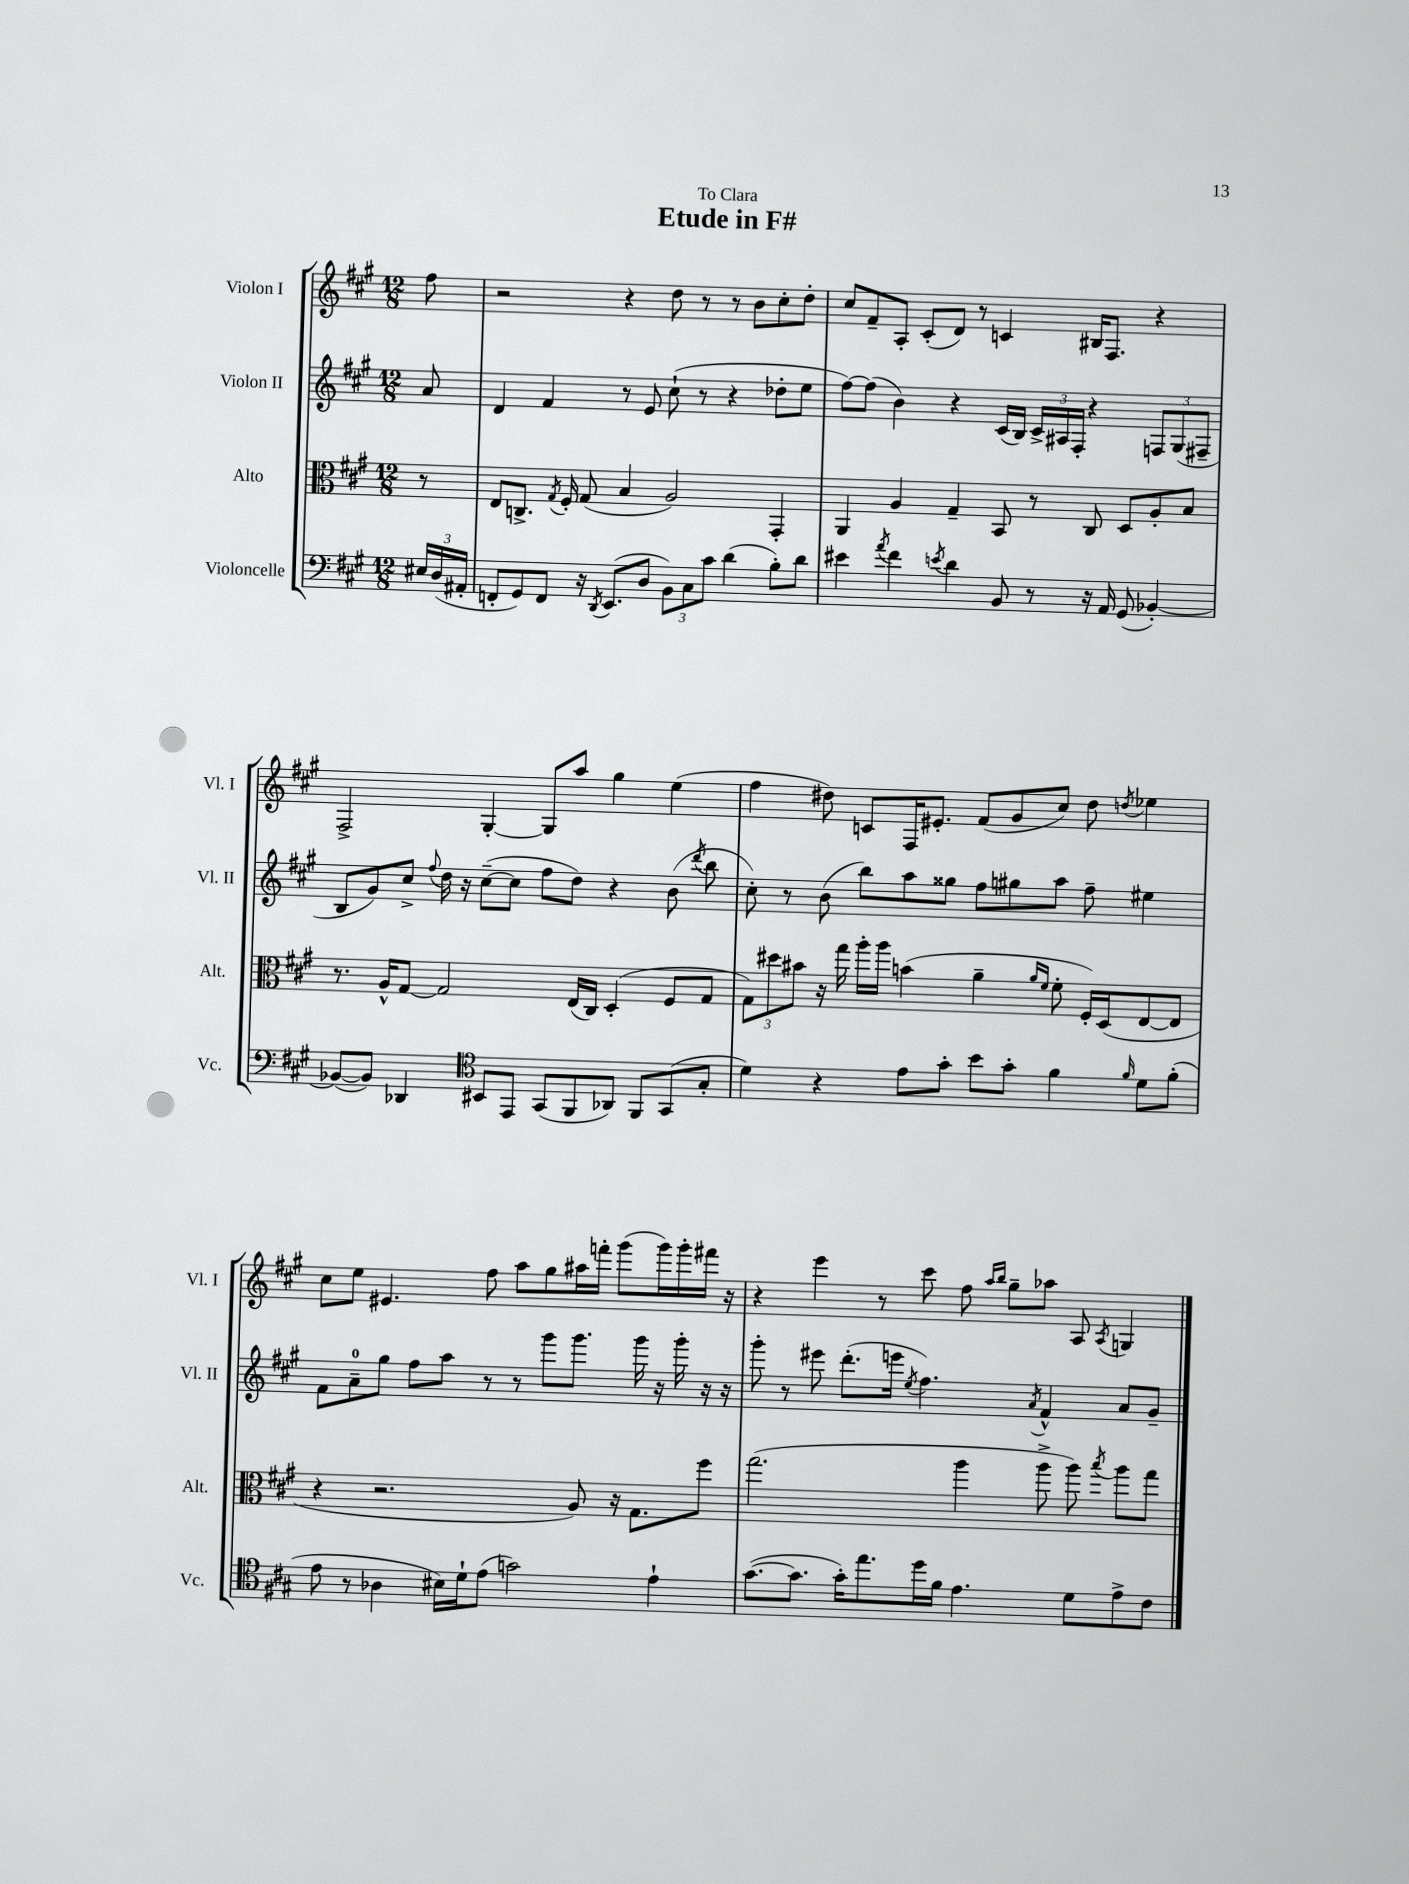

**kern	**kern	**kern	**kern
*part4	*part3	*part2	*part1
*staff4	*staff3	*staff2	*staff1
*I"Violoncelle	*I"Alto	*I"Violon II	*I"Violon I
*I'Vc.	*I'Alt.	*I'Vl. II	*I'Vl. I
*clefF4	*clefC3	*clefG2	*clefG2
*k[f#c#g#]	*k[f#c#g#]	*k[f#c#g#]	*k[f#c#g#]
*M12/8	*M12/8	*M12/8	*M12/8
=	=	=	=
24E#X/LL	8r	8a/	8ff#\
(24D/	.	.	.
24AA#X'/JJ	.	.	.
=1	=1	=1	=1
8FFn'/L	8E/L	4d/	2r
8GG#/)	8.Cn^/J	.	.
8FF/J	.	4f#/	.
.	8qG#/	.	.
.	16F#'/	.	.
16r	(8G#/	.	.
8qDD/	.	.	.
(8.EE/L	.	.	.
.	4B/	8r	4r
8D/J	.	8e/	.
12BB\L)	2A/)	(8cc#`\	8dd\
12C#\	.	.	.
.	.	8r	8r
12c#\J	.	.	.
(4d\	.	4r	8r
.	.	.	8b\L
8B'\L)	4GG#'/	8dd-X'\L	8cc#'\
8d\J	.	8ee\J	8dd'\J
=2	=2	=2	=2
4e#X\	4AA/	[8ff#\L)	8cc#/L
.	.	(8ff#\J]	8f#~/
8qa/	.	.	.
4f#\	4A/	4b\)	8A'/J
.	.	.	(8c#'/L
8qen/	.	.	.
4d\	4G#~/	4r	8d/J)
.	.	.	8r
8BB/	8BB/	(16c#/LL	4cn/
.	.	16B/JJ)	.
8r	8r	24c#^/LL	.
.	.	24A#X/	.
.	.	24F#'/JJ	.
16r	8C#/	4r	16B#X/KL
16AA/	.	.	8.F#/J
(8GG#/	8D/L	.	.
[4BB-X'/)	8A'/	12Fn/L	4r
.	.	(12G#/	.
.	8B/J	.	.
.	.	12F#X~/J	.
!!LO:LB:g=z
=3	=3	=3	=3
(8BB-X/L_	8.r	8B/L	2F#^/
8BB-/J])	.	8g#/)	.
.	16A^^/KL	.	.
4DD-X/	[8G#/J	8cc#^/J	.
.	.	8qqff#/	.
.	2G#/]	16dd\	.
.	.	16r	.
*clefC4	*	*	*
8BB#X/L	.	([8cc#~\L	[4G#'/
8EE/J	.	8cc#\J]	.
(8GG#/L	.	8ff#\L	8G#/L]
8FF#/	(16E/LL	8dd\J)	8aa/J
.	16C#/JJ)	.	.
8AA-X/J)	(4D'/	4r	4gg#\
8FF#/L	.	.	.
(8GG#/	8F#/L	(8b\	(4ee\
.	.	8qddd/	.
8G#'/J	8G#/J	8bb\	.
=4	=4	=4	=4
4d\)	12G#\L)	8cc#'\)	4ff#\
.	12dd#X\	.	.
.	.	8r	.
.	12b#X\J	.	.
4r	16r	(8b\	8dd#X\)
.	16gg#\	.	.
.	16aa'\LL	8bb\L)	8cn/L
.	16aa\JJ	.	.
8e\L	(4bn\	8aa\	16F#/K
.	.	.	8.e#X'/J
8g#'\J	.	8gg##X\J	.
8b\L	4a~\	8ff#\L	(8f#/L
8g#'\J	.	8gg#X\	8g#/
.	16qqa/LL	.	.
.	16qqf#/JJ	.	.
4f#\	8f#'\	8aa\J	8cc#/J)
.	16F#'/LL)	8ff#~\	8dd#\
.	(16D/J	.	.
16qqf#/	.	.	8qddn/
8d\L	[8E/	4ee#X\	4ee-X\
(8f#'\J	8E/J]	.	.
!!LO:LB:g=z
=5	=5	=5	=5
8e\	4r	8f#\L	8cc#\L
8r	.	8a~\	8ee\J
4A-X\	2.r	8gg#\J	4.e#X/
.	.	8ff#\L	.
16B#X\LL)	.	8aa\J	.
16d`\J	.	.	.
(8e\J	.	8r	8ff#\
2gn\)	.	8r	8aa\L
.	.	8ggg#\L	8gg#\
.	8A/)	8.ggg#\J	16aa#X\L
.	.	.	16fffn'\JJ
.	16r	.	(8ggg#\L
.	8.G#\L	16ggg#\	.
4e`\	.	16r	16ggg#\L)
.	.	16ggg#'\	16ggg#'\
.	8ff#\J	16r	16fff#X\JJ
.	.	16r	16r
=6	=6	=6	=6
([8.g#\L	(2.gg#\	8ggg#'\	4r
.	.	8r	.
8.g#\J]	.	.	.
.	.	8eee#X\	4eee\
16g#'\KL)	.	(8.ddd'\L	.
8.ee\	.	.	.
.	.	.	8r
.	.	16eeen\Jk	.
.	.	8qee/	.
16dd\L	.	4.ff#\)	8ccc#\
16f#\JJ	.	.	.
4.e\	4aa\	.	8ff#\
.	.	.	16qqaa/LL
.	.	.	16qqbb/JJ
.	.	.	8gg#~\L
.	.	8qa/	.
.	8aa^\	4f#^^/	8aa-X\J
8d\L	8aa\)	.	8A/
.	8qbb/	.	8qA/
8e^\	8aa\L	8a/L	4Gn/
8c#\J	8gg#\J	8g#~/J	.
==	==	==	==
*-	*-	*-	*-
